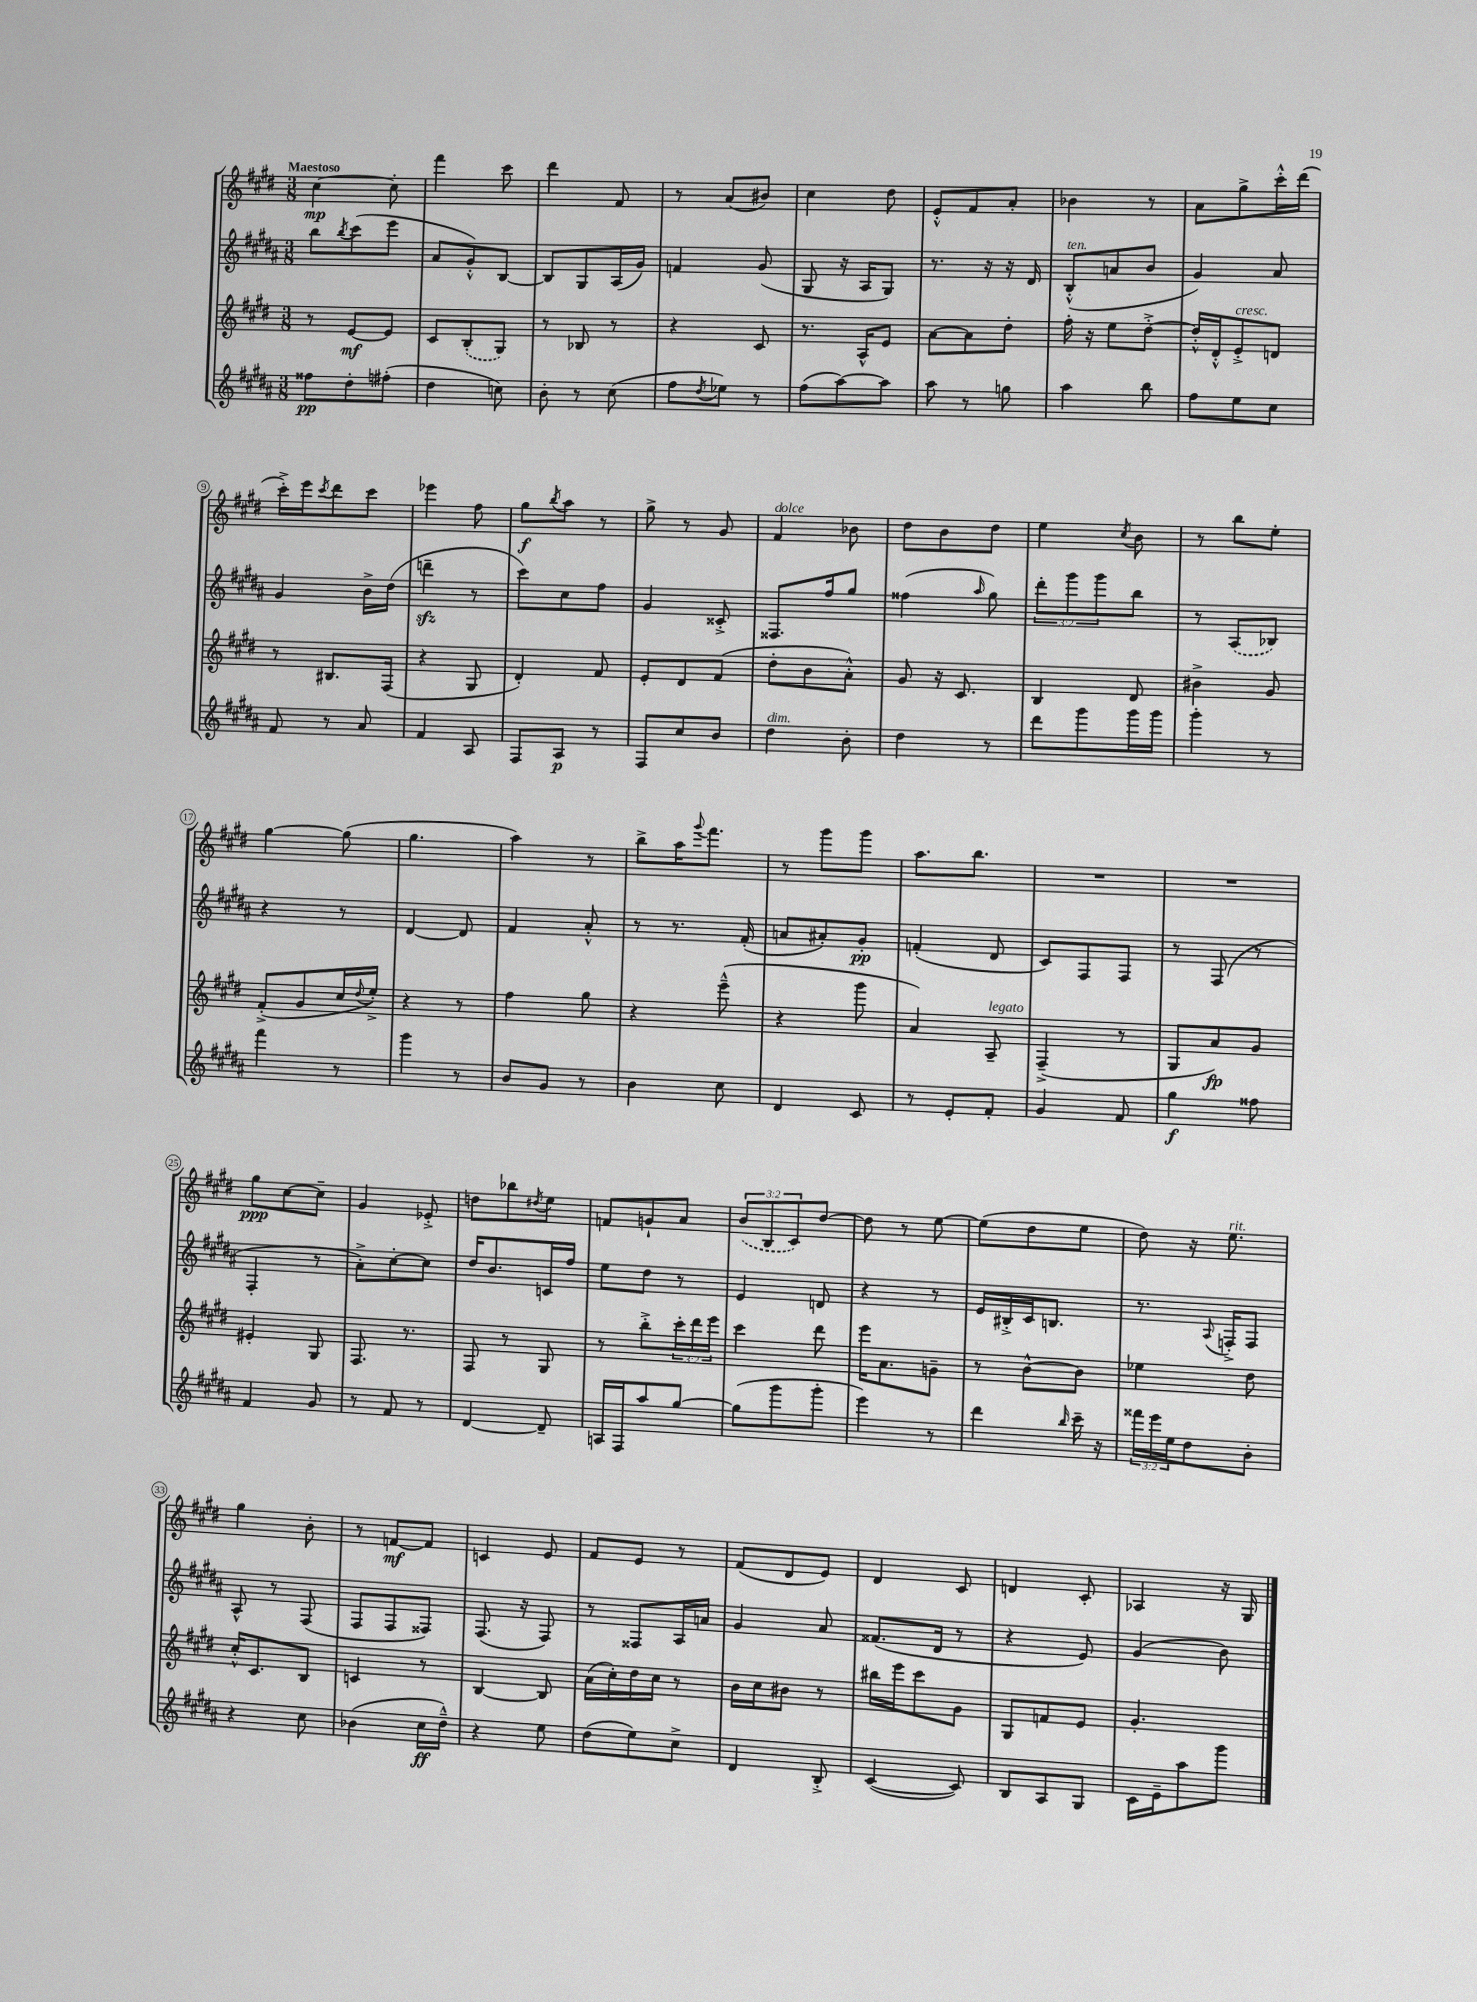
<<
\new StaffGroup <<
\new Staff = "s0" {
    \clef treble \key e \major \numericTimeSignature \time 3/8 \override Staff.TupletNumber.text = #tuplet-number::calc-fraction-text \tempo "Maestoso"
    cis''4~\mp cis''8-. |
    fis'''4 cis'''8 |
    dis'''4 fis'8 |
    r8 a'8( bis'8) |
    cis''4 dis''8 |
    e'8-.-^ fis'8 a'8-. |
    bes'4 r8 |
    a'8 gis''8-> cis'''16-.-^ dis'''16( |
    cis'''16-.->) e'''16 \acciaccatura { cis'''8 } dis'''8 cis'''8 |
    ees'''4 fis''8 |
    gis''8\f \acciaccatura { b''8 } a''8 r8 |
    gis''8-> r8 gis'8 |
    fis'4^\markup { \italic "dolce" } bes'8 |
    dis''8 b'8 dis''8 |
    e''4 \acciaccatura { cis''8 } b'8 |
    r8 b''8 e''8-. |
    gis''4~ gis''8( |
    gis''4. |
    a''4) r8 |
    b''8-> a''16 \appoggiatura { gis'''8 } fis'''8. |
    r8 gis'''8 gis'''8 |
    a''8. b''8. |
    R4. |
    R4. |
    gis''8\ppp cis''8~ cis''8-- |
    gis'4 ees'8-.-> |
    d''8 bes''8 \acciaccatura { dis''8 } e''8 |
    f'8 g'8-! a'8 |
    \tuplet 3/2 { \once \slurDashed b'8( b8 cis'8) } dis''8~ |
    dis''8 r8 e''8~ |
    e''8( dis''8 e''8 |
    dis''8) r16 e''8.^\markup { \italic "rit." } |
    gis''4 b'8-. |
    r8 f'8~\mf f'8 |
    c'4 e'8 |
    fis'8 e'8 r8 |
    fis'8( dis'8 e'8) |
    dis'4 cis'8 |
    d'4 cis'8-. |
    aes4 r16 gis16 \bar "|." |
}
\new Staff = "s1" {
    \clef treble \key b \major \numericTimeSignature \time 3/8 \override Staff.TupletNumber.text = #tuplet-number::calc-fraction-text
    b''8 \acciaccatura { b''8 } cis'''8( e'''8 |
    ais'8 gis'8-.-^) b8~ |
    b8 gis8 ais16( gis'16) |
    f'4 gis'8( |
    gis8 r16 ais16 gis8) |
    r8. r16 r16 dis'16 |
    b8-.-^^\markup { \italic "ten." }( a'8 b'8 |
    gis'4) ais'8 |
    gis'4 b'16-> dis''16( |
    d'''4--\sfz r8 |
    cis'''8) cis''8 fis''8 |
    gis'4 cisis'8-.-> |
    fisis8. fis''16 gis''8 |
    fisis''4( \grace { ais''16 } gis''8) |
    \tuplet 3/2 { dis'''8-. gis'''8 gis'''8 } b''8 |
    r8 \once \slurDashed ais8( bes8) |
    r4 r8 |
    dis'4~ dis'8 |
    fis'4 ais'8-.-^ |
    r8 r8. fis'16-.( |
    a'8 ais'8-.) gis'8-.\pp |
    f'4-.( dis'8 |
    cis'8) fis8 fis8 |
    r8 fis8( r8 |
    fis4-. r8 |
    ais'8-.->) cis''8~-. cis''8 |
    dis''16 b'8. c'16 fis''16 |
    e''8 dis''8 r8 |
    e'4 d'8 |
    r4 r8 |
    e'16 bis16-.-> cis'16 b8. |
    r8. \appoggiatura { ais8 } f16-.-> f8 |
    ais8-^ r8 fis8( |
    fis8 fis8 fisis8) |
    fis8.( r16 fis8) |
    r8 fisis8 ais16 a'16 |
    gis'4 ais'8 |
    fisis'8.( dis'16 r8 |
    r4 e'8) |
    gis'4( b'8) \bar "|." |
}
\new Staff = "s2" {
    \clef treble \key e \major \numericTimeSignature \time 3/8 \override Staff.TupletNumber.text = #tuplet-number::calc-fraction-text
    r8 e'8~\mf e'8 |
    cis'8 \once \slurDashed b8-.( gis8) |
    r8 bes8 r8 |
    r4 cis'8 |
    r8. a16-^ e'8 |
    a'8~ a'8 dis''8-. |
    fis''16-. r16 e''8 dis''8~-.-> |
    dis''16-.-^ dis'16-.-^ e'8-.->^\markup { \italic "cresc." } d'8 |
    r8 bis8. fis16( |
    r4 gis8 |
    dis'4-.) fis'8 |
    e'8-. dis'8 fis'8( |
    dis''8-. b'8 a'8-.-^) |
    gis'8 r16 cis'8. |
    b4 dis'8 |
    bis'4-> gis'8 |
    fis'8-.->( gis'8 cis''16 \appoggiatura { dis''8 } e''16-.->) |
    r4 r8 |
    fis''4 gis''8 |
    r4 e'''8---^( |
    r4 gis'''8 |
    a'4) a8--^\markup { \italic "legato" } |
    fis4--->( r8 |
    gis8 a'8\fp) gis'8 |
    eis'4-. gis8 |
    fis8. r8. |
    fis8 r8 gis8 |
    r8 b''8-.-> \tuplet 3/2 { cis'''16-. dis'''16 e'''16 } |
    cis'''4 dis'''8 |
    e'''16 a'8. g'8-- |
    r8 b'8~-^ b'8 |
    ees''4 dis''8 |
    cis''16-.-^ cis'8. b8 |
    c'4 r8 |
    b4~ b8 |
    a'16( cis''16-.) dis''16 cis''16 r8 |
    b'16 cis''16 bis'8 r8 |
    bis''16 e'''16 cis'''8 gis'8 |
    gis8 f'8 e'8 |
    gis'4.-. \bar "|." |
}
\new Staff = "s3" {
    \clef treble \key b \major \numericTimeSignature \time 3/8 \override Staff.TupletNumber.text = #tuplet-number::calc-fraction-text
    fisis''8\pp dis''8-. fis''8-.( |
    dis''4 c''8) |
    b'8-. r8 cis''8( |
    fis''8 \acciaccatura { dis''8 } ees''8) r8 |
    fis''8( ais''8~) ais''8 |
    ais''8 r8 g''8 |
    ais''4 b''8 |
    fis''8 e''8 cis''8 |
    fis'8 r8 ais'8 |
    fis'4 ais8 |
    fis8 ais8\p r8 |
    fis8 cis''8 b'8 |
    dis''4^\markup { \italic "dim." } b'8-. |
    dis''4 r8 |
    dis'''8 gis'''8 gis'''16 gis'''16 |
    gis'''4-. r8 |
    fis'''4 r8 |
    gis'''4 r8 |
    b'8 gis'8 r8 |
    b'4 cis''8 |
    dis'4 cis'8 |
    r8 e'8-. fis'8-. |
    gis'4 fis'8 |
    gis''4\f fisis''8 |
    fis'4 gis'8 |
    r8 fis'8 r8 |
    dis'4~ dis'8-- |
    a16 fis16 ais''8 gis''8~ |
    gis''8( gis'''8 gis'''8-. |
    e'''4) r8 |
    dis'''4 \grace { b''16 } cis'''16-- r16 |
    \tuplet 3/2 { fisis'''16 e'''16 e''16 } dis''8 b'8-. |
    r4 cis''8 |
    bes'4( cis''16\ff dis''16---^) |
    r4 e''8 |
    dis''8( e''8) cis''8-> |
    dis'4 b8-.-> |
    cis'4~( cis'8) |
    b8 ais8 gis8 |
    cis'16 e'16-- ais''8 gis'''8 \bar "|." |
}
>>
>>
\layout { \context { \Score \override BarNumber.stencil = #(make-stencil-circler 0.1 0.3 ly:text-interface::print) } }
